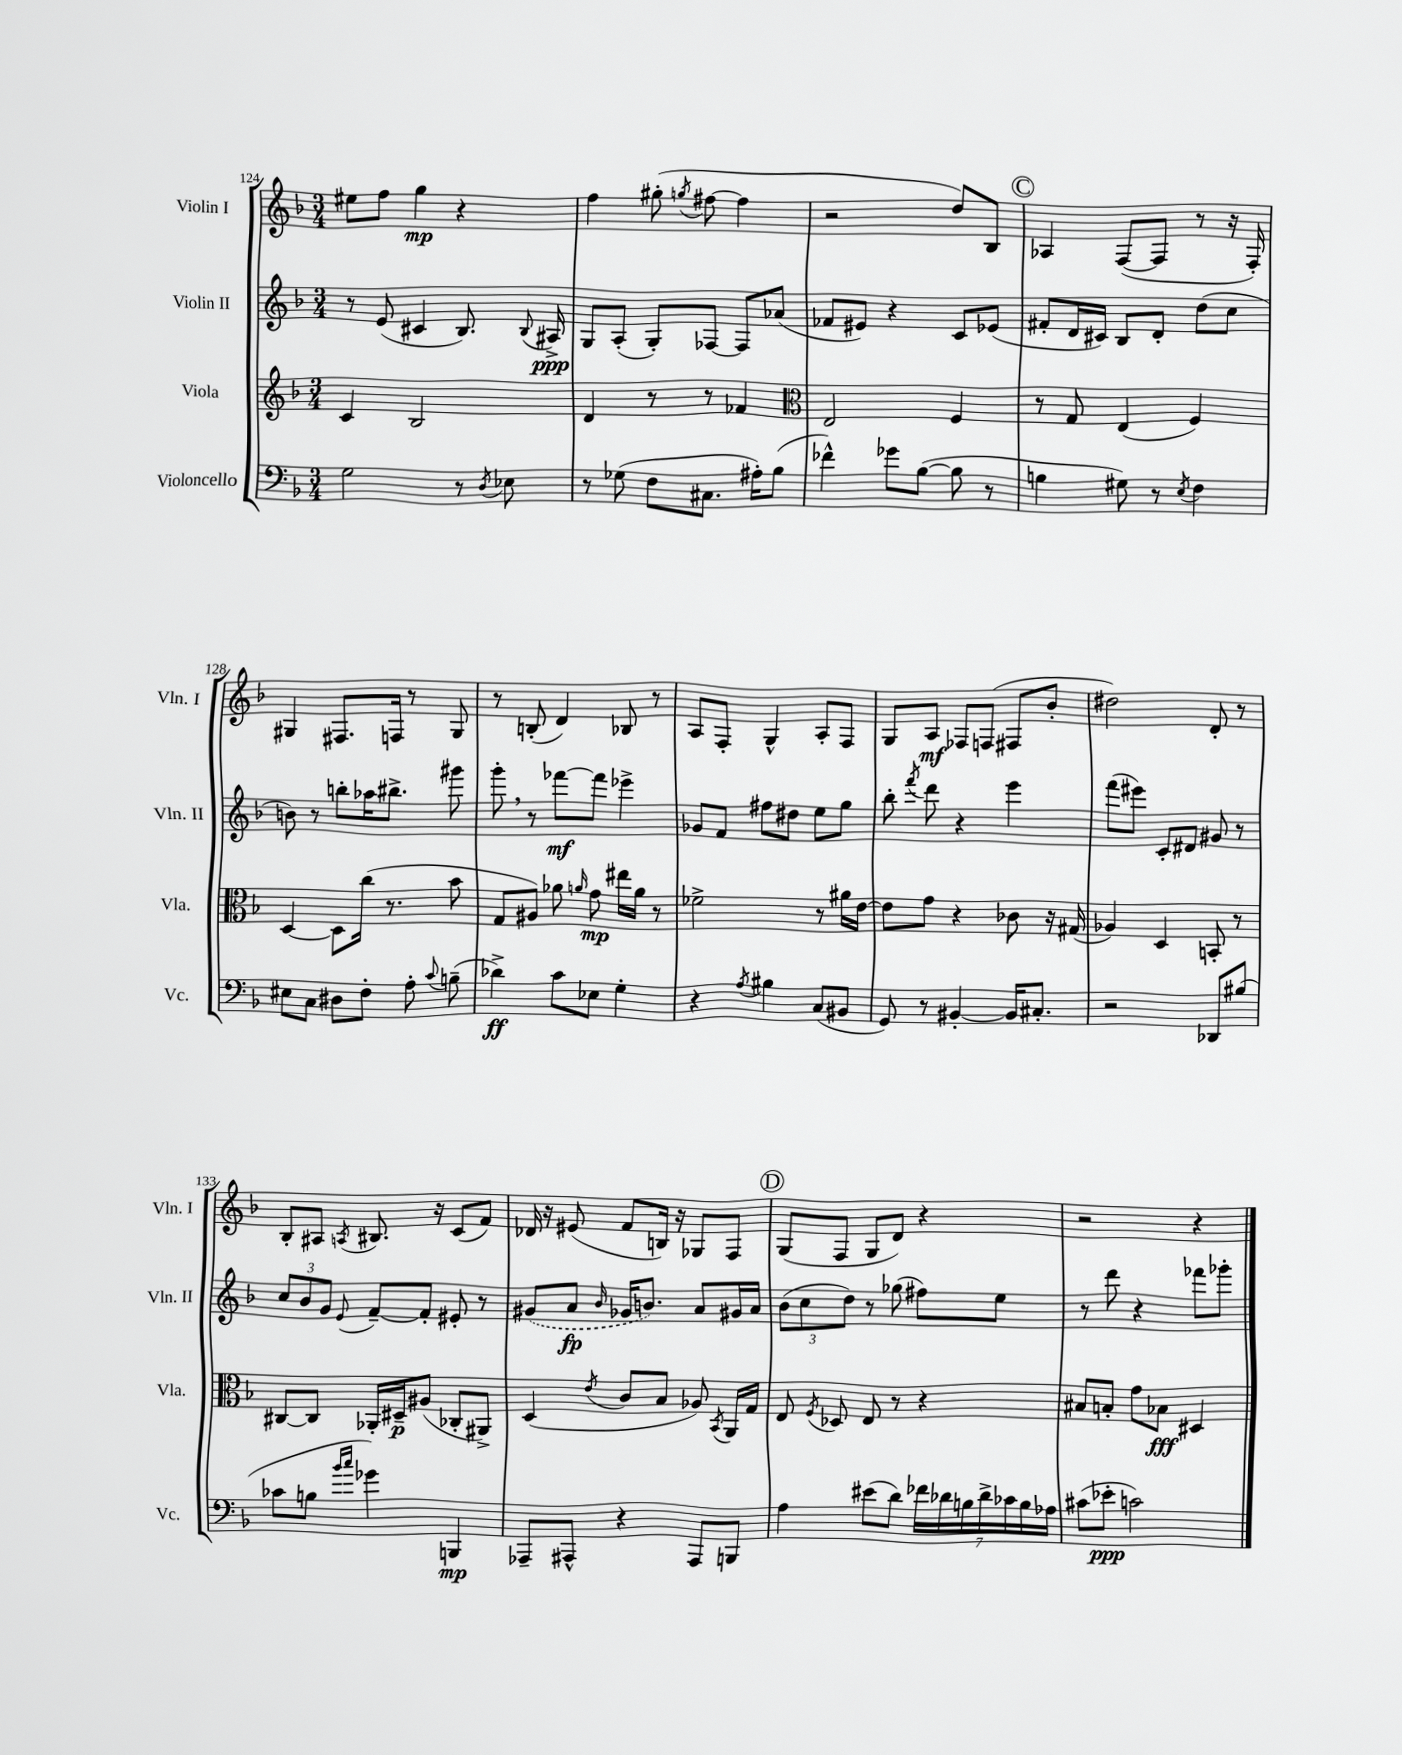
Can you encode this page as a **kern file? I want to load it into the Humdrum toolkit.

**kern	**dynam	**kern	**dynam	**kern	**dynam	**kern	**dynam
*part4	*part4	*part3	*part3	*part2	*part2	*part1	*part1
*staff4	*staff4	*staff3	*staff3	*staff2	*staff2	*staff1	*staff1
*I"Violoncello	*	*I"Viola	*	*I"Violin II	*	*I"Violin I	*
*I'Vc.	*	*I'Vla.	*	*I'Vln. II	*	*I'Vln. I	*
*clefF4	*	*clefG2	*	*clefG2	*	*clefG2	*
*k[b-]	*	*k[b-]	*	*k[b-]	*	*k[b-]	*
*M3/4	*	*M3/4	*	*M3/4	*	*M3/4	*
=124	=124	=124	=124	=124	=124	=124	=124
2G\	.	4c/	.	8r	.	8ee#X\L	.
.	.	.	.	(8e/	.	8ff\J	.
.	.	2B-/	.	4c#X/	.	4gg\	mp
8r	.	.	.	8.B-/)	.	4r	.
8qD/	.	.	.	.	.	.	.
8E-X\	.	.	.	.	.	.	.
.	.	.	.	8qqB-/	.	.	.
.	.	.	.	16A#X^/	ppp	.	.
=125	=125	=125	=125	=125	=125	=125	=125
8r	.	4d/	.	8G/L	.	4ff\	.
(8G-X\	.	.	.	(8A'/J	.	.	.
8F\L	.	8r	.	8G'/L)	.	(8gg#X'\	.
.	.	.	.	.	.	8qggn/	.
8.C#X\J	.	8r	.	[8F-X/J	.	[8ff#X\	.
.	.	4f-X/	.	8F-/L]	.	4ff#\]	.
16A#X'\KL)	.	.	.	.	.	.	.
(8B-\J	.	.	.	(8a-X/J	.	.	.
=126	=126	=126	=126	=126	=126	=126	=126
*	*	*clefC3	*	*	*	*	*
4f-X^^\)	.	2E/	.	8f-X/L	.	2r	.
.	.	.	.	8e#X/J)	.	.	.
8g-X\L	.	.	.	4r	.	.	.
([8B-\J	.	.	.	.	.	.	.
8B-\]	.	4F/	.	8c/L	.	8dd/L)	.
8r	.	.	.	(8e-X/J	.	8B-/J	.
!!LO:REH:place=s1:t=C
=127	=127	=127	=127	=127	=127	=127	=127
4Bn\	.	8r	.	8f#X'/L	.	4A-X/	.
.	.	8G/	.	16d/L	.	.	.
.	.	.	.	16c#X/JJ)	.	.	.
8G#X\)	.	(4E/	.	8B-/L	.	([8F/L	.
8r	.	.	.	8d'/J	.	8F/J]	.
8qE/	.	.	.	.	.	.	.
4F\	.	4F/)	.	(8dd\L	.	8r	.
.	.	.	.	8cc\J	.	16r	.
.	.	.	.	.	.	16F'/)	.
!!LO:LB:g=z
=128	=128	=128	=128	=128	=128	=128	=128
8E#X\L	.	[4D/	.	8bn\)	.	4G#X/	.
8C\J	.	.	.	8r	.	.	.
8D#X\L	.	8D\L]	.	8bbn'\L	.	8.F#X/L	.
8F'\J	.	(16cc\Jk	.	16aa-X\K	.	.	.
.	.	8.r	.	8.bb#X^\J	.	16Fn/Jk	.
8A'\	.	.	.	.	.	8r	.
8qqc/	.	.	.	.	.	.	.
(8Bn~\	.	8b-\	.	8ggg#X\	.	8G#/	.
=129	=129	=129	=129	=129	=129	=129	=129
4d-X^\)	ff	8G/L	.	8ggg',\	.	8r	.
.	.	8A#X/J)	.	8r	.	(8Bn'/	.
8c\L	.	8a-X\	.	[8fff-X\L	mf	4d/)	.
.	.	16qqan/	.	.	.	.	.
8E-X\J	.	8g\	mp	8fff-\J]	.	.	.
4G'\	.	16ee#X\LL	.	4eee-X^\	.	8B-X/	.
.	.	16a\JJ	.	.	.	.	.
.	.	8r	.	.	.	8r	.
=130	=130	=130	=130	=130	=130	=130	=130
4r	.	2f-X^\	.	8g-X/L	.	8A/L	.
.	.	.	.	8f/J	.	8F'/J	.
8qA/	.	.	.	.	.	.	.
4B#X\	.	.	.	8ff#X\L	.	4G^^/	.
.	.	.	.	8dd#X\J	.	.	.
(8C/L	.	8r	.	8ee\L	.	8A'/L	.
8BB#X/J	.	16a#X\LL	.	8gg\J	.	8F/J	.
.	.	[16e\JJ	.	.	.	.	.
=131	=131	=131	=131	=131	=131	=131	=131
8GG/)	.	8e\L]	.	8bb-'\	.	8G/L	.
.	.	.	.	8qfff/	.	.	.
8r	.	8g\J	.	8ddd\	.	8A/J	mf
[4BB#X'/	.	4r	.	4r	.	8F-X/L	.
.	.	.	.	.	.	(8Fn/J	.
16BB#/KL]	.	8c-X\	.	4eee\	.	8F#X/L	.
8.C#X'/J	.	.	.	.	.	.	.
.	.	16r	.	.	.	8b-'/J	.
.	.	(16G#X/	.	.	.	.	.
=132	=132	=132	=132	=132	=132	=132	=132
2r	.	4A-X/)	.	(8fff\L	.	2dd#X\)	.
.	.	.	.	8eee#X\J)	.	.	.
.	.	4D/	.	8c'/L	.	.	.
.	.	.	.	8d#X/J	.	.	.
8DD-X/L	.	8BBn'/	.	8g#X/	.	8d'/	.
(8B#X/J	.	8r	.	8r	.	8r	.
!!LO:LB:g=z
=133	=133	=133	=133	=133	=133	=133	=133
8c-X\L	.	[8C#X/L	.	12cc/L	.	8B-'/L	.
.	.	.	.	12b-/	.	.	.
8Bn\J	.	8C#/J]	.	.	.	8A#X/J	.
.	.	.	.	12g/J	.	.	.
16qqb-/LL	.	.	.	.	.	.	.
16qqcc/JJ	.	.	.	8qqe/	.	8qAn/	.
4g-X\)	.	16AA-X'/LL	.	[8f~/L	.	8.B#X/	.
.	.	16D#X~/J	p	.	.	.	.
.	.	(8A#X/J	.	8f'/J]	.	.	.
.	.	.	.	.	.	16r	.
4BBBn/	mp	8C-X'/L	.	8e#X'/	.	(8c/L	.
.	.	8AA#X^/J)	.	8r	.	8f/J)	.
=134	=134	=134	=134	=134	=134	=134	=134
8AAA-X~/L	.	(4D/	.	(8g#X/L	.	16d-X/	.
.	.	.	.	.	.	16r	.
8AAA#X^^/J	.	.	.	8a/J	fp	(8e#X/	.
.	.	8qe/	.	16qqb-/	.	.	.
4r	.	8c/L	.	16g-X/KL	.	8f/L	.
.	.	.	.	8.bn/J)	.	.	.
.	.	8B-/J	.	.	.	16Bn/Jk)	.
.	.	.	.	.	.	16r	.
8AAA#/L	.	8A-X/)	.	8a/L	.	8G-X/L	.
.	.	8qBB-/	.	.	.	.	.
8BBBn/J	.	16AA/LL	.	16g#X/L	.	8F/J	.
.	.	16G/JJ	.	16a/JJ	.	.	.
!!LO:REH:place=s1:t=D
=135	=135	=135	=135	=135	=135	=135	=135
4A\	.	8E/	.	(12b-\L	.	(8G/L	.
.	.	.	.	12cc\	.	.	.
.	.	8qF/	.	.	.	.	.
.	.	8D-X/	.	.	.	8F/J	.
.	.	.	.	12dd\J)	.	.	.
(8e#X\L	.	8E/	.	8r	.	8G/L	.
8d\J)	.	8r	.	(8gg-X\	.	8d/J)	.
28f-X\LL	.	4r	.	8ff#X\L)	.	4r	.
28d-X\	.	.	.	.	.	.	.
28Bn\	.	.	.	.	.	.	.
28d-^\	.	.	.	.	.	.	.
.	.	.	.	8ee\J	.	.	.
28c-X\	.	.	.	.	.	.	.
28B\	.	.	.	.	.	.	.
28A-X\JJ	.	.	.	.	.	.	.
=136	=136	=136	=136	=136	=136	=136	=136
(8c#X\L	.	8B#X/L	.	8r	.	2r	.
8e-X'\J	ppp	8Bn'/J	.	8ddd\	.	.	.
2cn\)	.	8g\L	.	4r	.	.	.
.	.	8B-X\J	fff	.	.	.	.
.	.	4D#X/	.	8fff-X\L	.	4r	.
.	.	.	.	8ggg-X'\J	.	.	.
==	==	==	==	==	==	==	==
*-	*-	*-	*-	*-	*-	*-	*-
